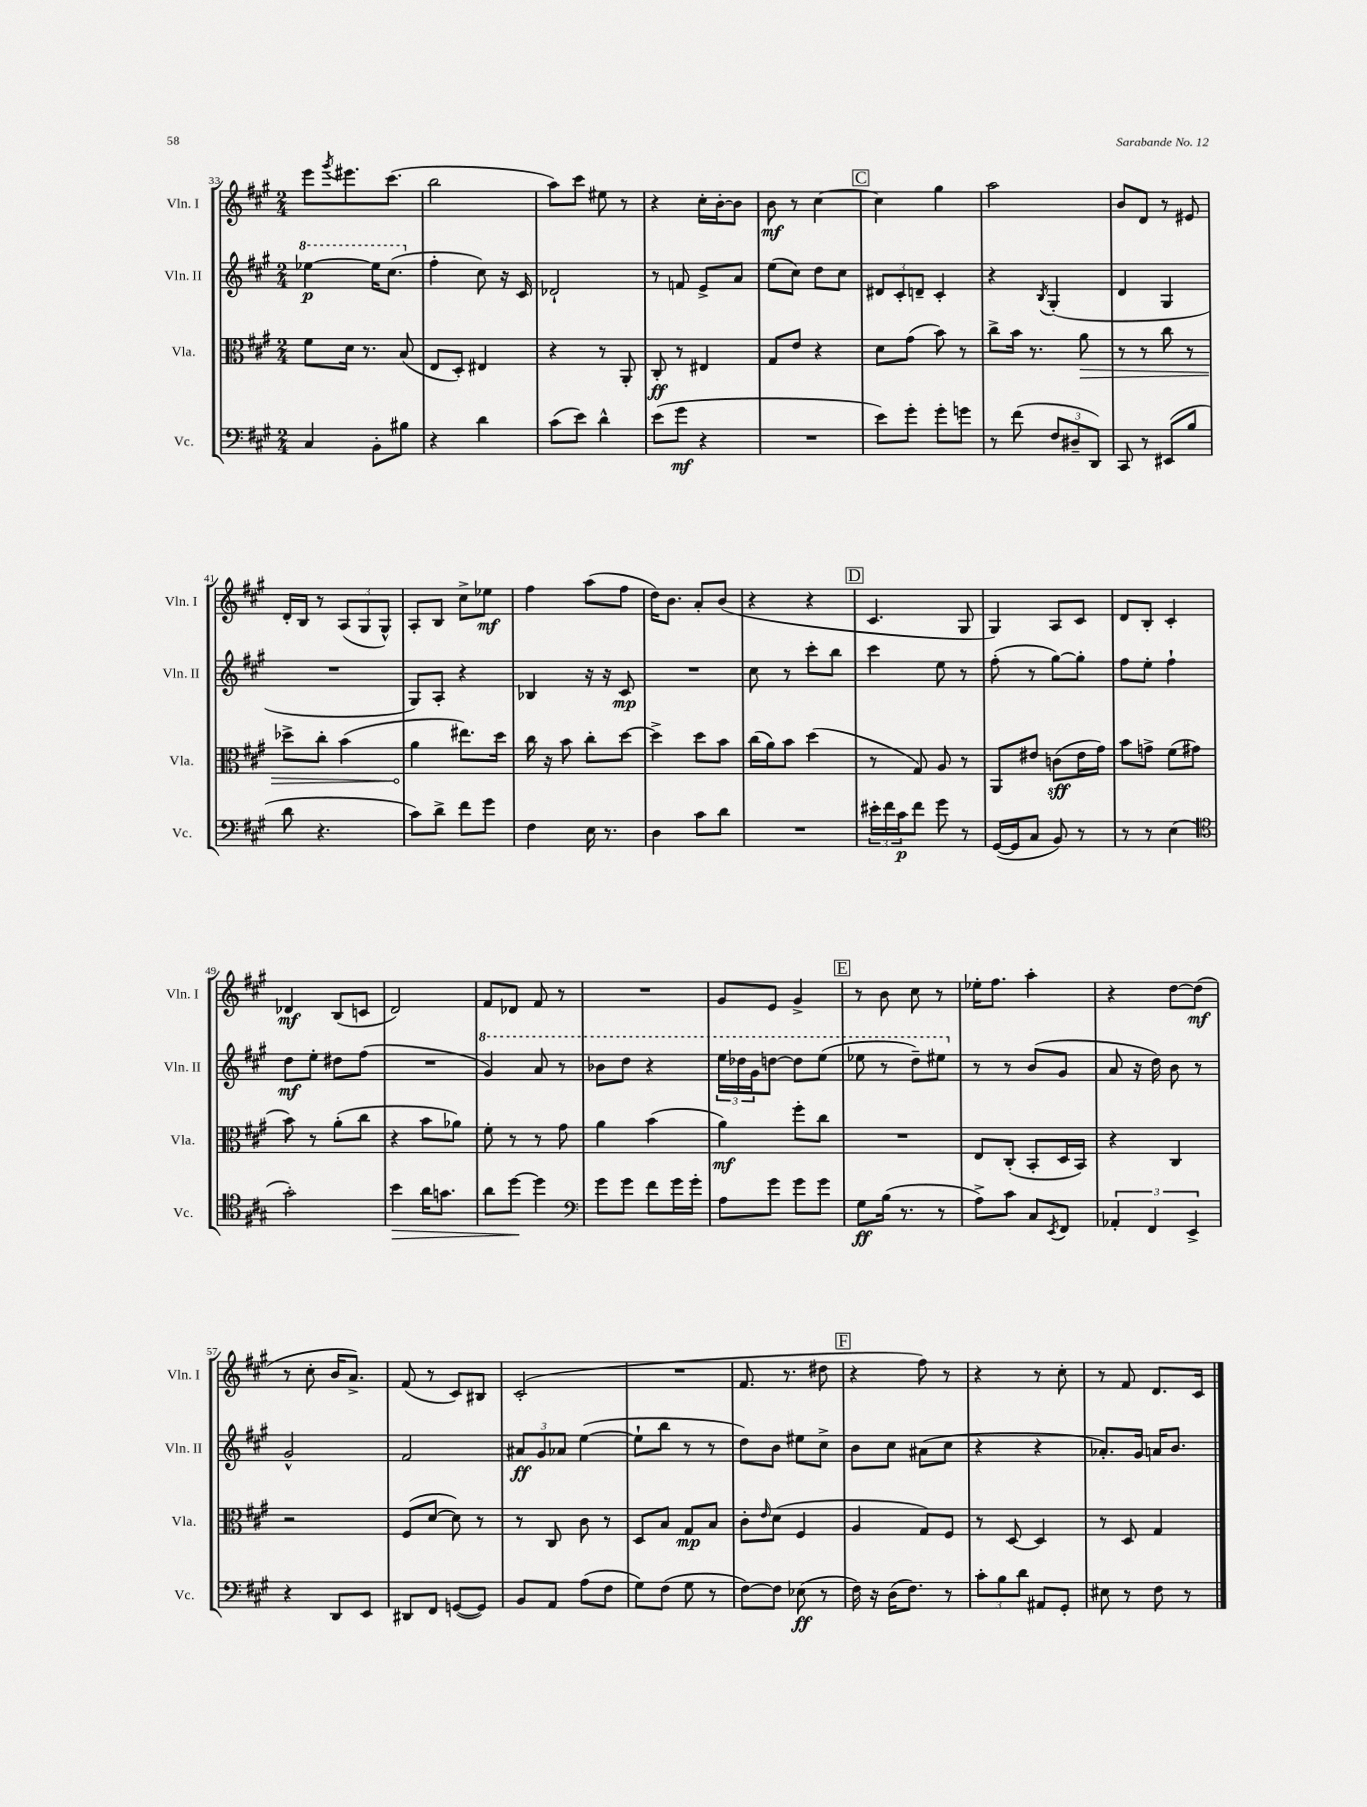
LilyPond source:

<<
\new StaffGroup <<
\new Staff = "s0" \with { instrumentName = "Vln. I" shortInstrumentName = "Vln. I" } {
    \clef treble \key a \major \numericTimeSignature \time 2/4
    e'''8 \acciaccatura { gis'''8 } eis'''8. cis'''8.( |
    b''2 |
    a''8) cis'''8 eis''8 r8 |
    r4 cis''16-. b'16~-. b'8 |
    b'8\mf r8 cis''4~ |
    \mark \markup { \box "C" } cis''4 gis''4 |
    a''2 |
    b'8 d'8 r8 eis'8 |
    d'16-. b16 r8 \tuplet 3/2 { a8( gis8 gis8-^) } |
    a8-. b8 cis''8-> ees''8\mf |
    fis''4 a''8( fis''8 |
    d''16) b'8. a'8-. b'8( |
    r4 r4 |
    \mark \markup { \box "D" } cis'4. gis8 |
    gis4) a8 cis'8 |
    d'8 b8-. cis'4-. |
    des'4\mf b8( c'8 |
    d'2) |
    fis'8 des'8 fis'8 r8 |
    R2 |
    gis'8 e'8 gis'4-> |
    \mark \markup { \box "E" } r8 b'8 cis''8 r8 |
    ees''16-. fis''8. a''4-. |
    r4 d''8~ d''8\mf( |
    r8 cis''8-. b'16 a'8.->) |
    fis'8( r8 cis'8) bis8 |
    cis'2-.( |
    R2 |
    fis'8. r8. dis''8 |
    \mark \markup { \box "F" } r4 fis''8) r8 |
    r4 r8 cis''8-. |
    r8 fis'8 d'8. cis'16 \bar "|." |
}
\new Staff = "s1" \with { instrumentName = "Vln. II" shortInstrumentName = "Vln. II" } {
    \clef treble \key a \major \numericTimeSignature \time 2/4
    \ottava #1 ees'''4~\p ees'''16 cis'''8.( \ottava #0 |
    fis''4-. cis''8) r16 cis'16 |
    des'2-! |
    r8 f'8 e'8-> a'8 |
    e''8( cis''8) d''8 cis''8 |
    \mark \markup { \box "C" } \tuplet 3/2 { dis'8 cis'8-. d'8-- } cis'4-. |
    r4 \acciaccatura { b8 } gis4-.( |
    d'4 gis4 |
    R2 |
    gis8) a8-. r4 |
    bes4 r16 r16 cis'8\mp |
    R2 |
    cis''8 r8 cis'''8-. b''8 |
    \mark \markup { \box "D" } cis'''4 e''8 r8 |
    fis''8-.( r8 gis''8~) gis''8-. |
    fis''8 e''8-. fis''4-! |
    d''8\mf e''8-. dis''8 fis''8( |
    R2 |
    \ottava #1 gis''4) a''8 r8 |
    bes''8 d'''8 r4 |
    \tuplet 3/2 { e'''16 des'''16 gis''16 } d'''8~ d'''8 e'''8( |
    \mark \markup { \box "E" } ees'''8 r8 d'''8--) eis'''8 \ottava #0 |
    r8 r8 b'8( gis'8 |
    a'8 r16 d''16) b'8 r8 |
    gis'2-^ |
    fis'2 |
    \tuplet 3/2 { ais'8\ff gis'8 aes'8 } e''4~( |
    e''8-! b''8 r8 r8 |
    d''8) b'8 eis''8 cis''8-> |
    \mark \markup { \box "F" } b'8 cis''8 ais'8( cis''8 |
    r4 r4 |
    aes'8.-.) gis'16 a'16 b'8. \bar "|." |
}
\new Staff = "s2" \with { instrumentName = "Vla." shortInstrumentName = "Vla." } {
    \clef alto \key a \major \numericTimeSignature \time 2/4
    fis'8 d'16 r8. b8( |
    e8 d8-.) eis4 |
    r4 r8 a,8-. |
    cis8-.\ff r8 eis4 |
    gis8 e'8 r4 |
    \mark \markup { \box "C" } d'8 gis'8( b'8) r8 |
    cis''8-> b'16 r8. \once \override Hairpin.circled-tip = ##t a'8\> |
    r8 r8 cis''8 r8 |
    des''8-> cis''8-. b'4( |
    a'4\! eis''8.) d''16 |
    cis''16 r16 b'8 cis''8-. d''8~ |
    d''4-> d''8 b'8 |
    cis''16( a'16) b'8 d''4( |
    \mark \markup { \box "D" } r8 gis8) a8 r8 |
    a,8 eis'8 c'8\sff( eis'16 gis'16) |
    b'8 g'8-> fis'8( gis'8 |
    b'8) r8 a'8-.( cis''8 |
    r4 b'8 aes'8) |
    fis'8-. r8 r8 gis'8 |
    a'4 b'4( |
    a'4\mf) fis''8-. cis''8 |
    \mark \markup { \box "E" } R2 |
    e8 cis8-.( b,8-. d16 b,16) |
    r4 cis4 |
    r2 |
    fis8( d'8~ d'8) r8 |
    r8 cis8 cis'8 r8 |
    d8 b8 gis8\mp b8 |
    cis'8-. \grace { e'16 } d'8( fis4 |
    \mark \markup { \box "F" } a4 gis8) fis8 |
    r8 d8~ d4 |
    r8 d8 gis4 \bar "|." |
}
\new Staff = "s3" \with { instrumentName = "Vc." shortInstrumentName = "Vc." } {
    \clef bass \key a \major \numericTimeSignature \time 2/4
    cis4 b,8-. bis8 |
    r4 d'4 |
    cis'8( e'8) d'4-^ |
    e'8( gis'8\mf r4 |
    R2 |
    \mark \markup { \box "C" } e'8) gis'8-. gis'8-. g'8 |
    r8 fis'8( \tuplet 3/2 { fis8 dis8-- d,8) } |
    cis,8 r8 eis,8( b8 |
    d'8 r4. |
    cis'8) d'8-> fis'8 gis'8 |
    fis4 e16 r8. |
    d4 cis'8 d'8 |
    R2 |
    \mark \markup { \box "D" } \tuplet 3/2 { eis'16-. fis'16 cis'16\p } fis'8 gis'8 r8 |
    gis,16~( gis,16 cis8 b,8) r8 |
    r8 r8 e4( |
    \clef tenor gis'2-.) |
    b'4\> a'16 g'8. |
    a'8 d''8~\! d''4 |
    \clef bass gis'8 gis'8 fis'8 gis'16 gis'16-. |
    a8 gis'8 gis'8 gis'8 |
    \mark \markup { \box "E" } gis8\ff b16( r8. r8 |
    a8->) cis'8 cis8 \acciaccatura { e,8 } fis,8 |
    \tuplet 3/2 { aes,4-. fis,4 e,4-> } |
    r4 d,8 e,8 |
    dis,8 fis,8 g,8~( g,8) |
    b,8 a,8 a8( fis8 |
    gis8) fis8( gis8 r8 |
    fis8~) fis8 ees8\ff( r8 |
    \mark \markup { \box "F" } fis16) r16 d16( fis8.) r8 |
    \tuplet 3/2 { cis'8-. b8 d'8 } ais,8 gis,8-. |
    eis8 r8 fis8 r8 \bar "|." |
}
>>
>>
\layout { \context { \Score currentBarNumber = #33 } }
